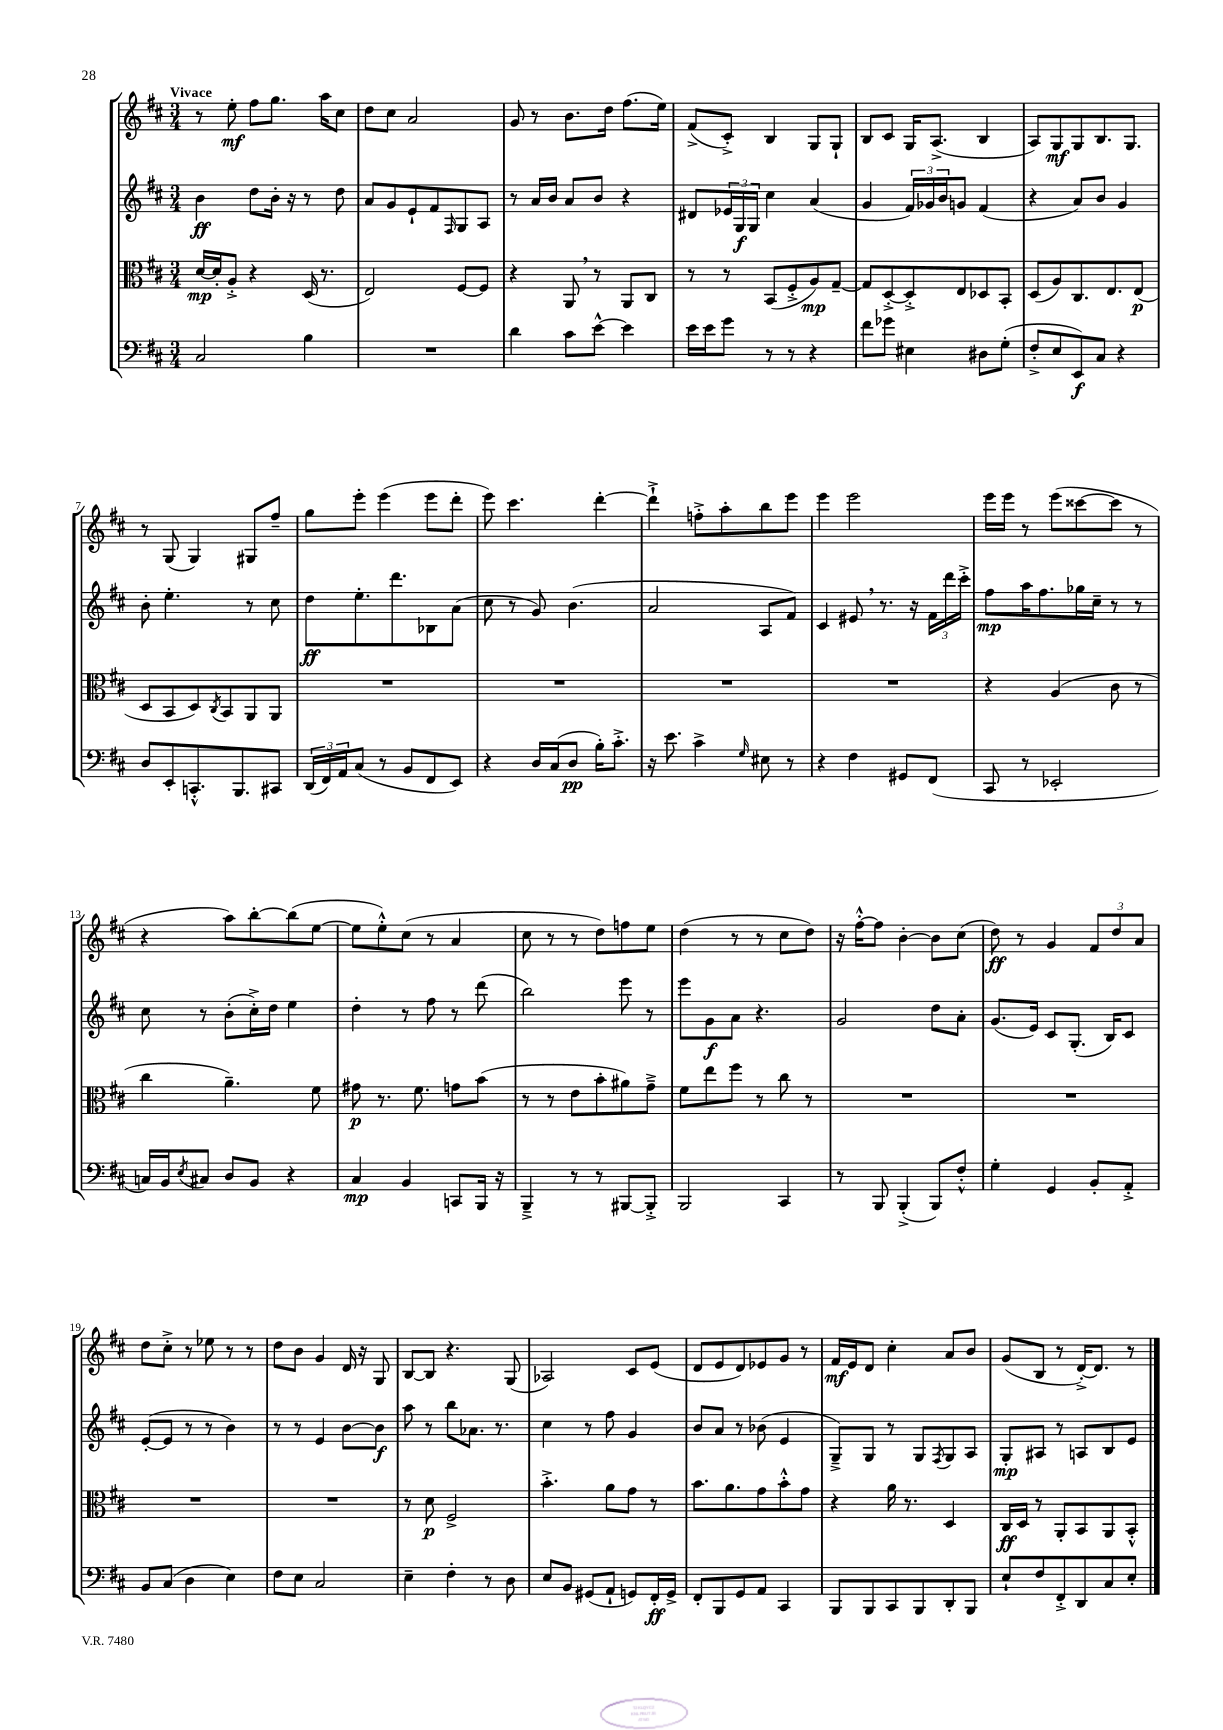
<<
\new StaffGroup <<
\new Staff = "s0" {
    \clef treble \key d \major \numericTimeSignature \time 3/4 \tempo "Vivace"
    r8 e''8-.\mf fis''8 g''8. a''16 cis''8 |
    d''8 cis''8 a'2 |
    g'8 r8 b'8. d''16 fis''8.( e''16) |
    fis'8->( cis'8-.->) b4 g8 g8-! |
    b8 cis'8 g16 a8.->( b4 |
    a8) g8\mf g8 b8. g8. |
    r8 g8( g4) gis8 fis''8-- |
    g''8 e'''8-. e'''4( e'''8 d'''8-. |
    e'''8) cis'''4. d'''4~-. |
    d'''4-!-> f''8-.-> a''8-. b''8 e'''8 |
    e'''4 e'''2 |
    e'''16 e'''16 r8 e'''8( cisis'''8~ cisis'''8 r8 |
    r4 a''8) b''8~-. b''8( e''8~ |
    e''8 e''8-.-^) cis''8( r8 a'4 |
    cis''8 r8 r8 d''8) f''8 e''8 |
    d''4( r8 r8 cis''8 d''8) |
    r16 fis''16~-.-^ fis''8 b'4~-. b'8 cis''8( |
    d''8\ff) r8 g'4 \tuplet 3/2 { fis'8 d''8 a'8 } |
    d''8 cis''8-.-> r8 ees''8 r8 r8 |
    d''8 b'8 g'4 d'16 r16 g8 |
    b8~ b8 r4. g8( |
    aes2) cis'8 e'8( |
    d'8 e'8 d'8) ees'8 g'8 r8 |
    fis'16\mf e'16 d'8 cis''4-. a'8 b'8 |
    g'8( b8 r8 d'16~-.->) d'8. r8 \bar "|." |
}
\new Staff = "s1" {
    \clef treble \key d \major \numericTimeSignature \time 3/4
    b'4\ff d''8 b'16-. r16 r8 d''8 |
    a'8 g'8 e'8-! fis'8 \grace { fis16 } g8 a8 |
    r8 a'16 b'16 a'8 b'8 r4 |
    dis'8 \tuplet 3/2 { ees'16 g16\f g16 } cis''4 a'4( |
    g'4 \tuplet 3/2 { fis'16) ges'16 b'16 } g'8 fis'4( |
    r4 a'8) b'8 g'4 |
    b'8-. e''4.-. r8 cis''8 |
    d''8\ff e''8.-. d'''8. bes8 a'8( |
    cis''8 r8 g'8) b'4.( |
    a'2 a8 fis'8) |
    cis'4 eis'8 \breathe r8. r16 \tuplet 3/2 { fis'16 d'''16 cis'''16-.-> } |
    fis''8\mp a''16 fis''8. ges''16 cis''16-- r8 r8 |
    cis''8 r8 b'8-.( cis''16-.->) d''16 e''4 |
    d''4-. r8 fis''8 r8 d'''8( |
    b''2) e'''8 r8 |
    e'''8 g'8\f a'8 r4. |
    g'2 d''8 a'8-. |
    g'8.( e'16) cis'8 g8.-.( b16) cis'8 |
    e'8~-.( e'8 r8 r8 b'4) |
    r8 r8 e'4 b'8~ b'8\f |
    a''8 r8 b''8 aes'8. r8. |
    cis''4 r8 fis''8 g'4 |
    b'8 a'8 r8 bes'8( e'4 |
    g8--->) g8 r8 g8 \acciaccatura { fis8 } g8 a8 |
    g8-.\mp ais8 r8 a8 b8 e'8 \bar "|." |
}
\new Staff = "s2" {
    \clef alto \key d \major \numericTimeSignature \time 3/4
    d'16~\mp d'16-. a8-.-> r4 d16( r8. |
    e2) fis8~ fis8 |
    r4 a,8 \breathe r8 a,8 cis8 |
    r8 r8 b,8( fis8-.-> a8\mp) g8~-- |
    g8 d8~-.-> d8-.-> e8 des8 b,8-. |
    d8( a8) cis8. e8. e8\p( |
    d8 b,8 d8) \acciaccatura { cis8 } b,8 a,8 a,8 |
    R2. |
    R2. |
    R2. |
    R2. |
    r4 a4( cis'8 r8 |
    cis''4 a'4.--) fis'8 |
    gis'8\p r8. fis'8. g'8 b'8( |
    r8 r8 e'8 b'8-. ais'8) g'8---> |
    fis'8 e''8 fis''8 r8 cis''8 r8 |
    R2. |
    R2. |
    R2. |
    R2. |
    r8 d'8\p fis2-> |
    b'4.-.-> a'8 g'8 r8 |
    b'8. a'8. g'8 b'8-.-^ g'8 |
    r4 a'16 r8. d4 |
    cis16\ff d16 r8 a,8-. b,8 a,8 b,8-.-^ \bar "|." |
}
\new Staff = "s3" {
    \clef bass \key d \major \numericTimeSignature \time 3/4
    cis2 b4 |
    R2. |
    d'4 cis'8 e'8~-^ e'4 |
    e'16 e'16 g'8 r8 r8 r4 |
    fis'8 ges'8 eis4 dis8 g8-.( |
    fis8-.-> e8 e,8\f) cis8 r4 |
    d8 e,8-. c,8.-.-^ b,,8. cis,8 |
    \tuplet 3/2 { d,16( fis,16) a,16 } cis8( r8 b,8 fis,8 e,8) |
    r4 d16 cis16( d8\pp b16-.) cis'8.-.-> |
    r16 e'8. cis'4-> \grace { g16 } eis8 r8 |
    r4 fis4 gis,8 fis,8( |
    cis,8 r8 ees,2-. |
    c16) b,16 \acciaccatura { e8 } cis8 d8 b,8 r4 |
    cis4\mp b,4 c,8 b,,16 r16 |
    b,,4---> r8 r8 bis,,8~ bis,,8-.-> |
    b,,2 cis,4 |
    r8 b,,8 b,,4-.->( b,,8) fis8-.-^ |
    g4-. g,4 b,8-. a,8-.-> |
    b,8 cis8( d4 e4) |
    fis8 e8 cis2 |
    e4-- fis4-. r8 d8 |
    e8 b,8 gis,8( a,8-! g,8) fis,16-.\ff g,16-> |
    fis,8-. b,,8 g,8 a,8 cis,4 |
    b,,8 b,,8 cis,8 b,,8 d,8-. b,,8 |
    e8-! fis8 fis,8-.-> d,8 cis8 e8-. \bar "|." |
}
>>
>>
